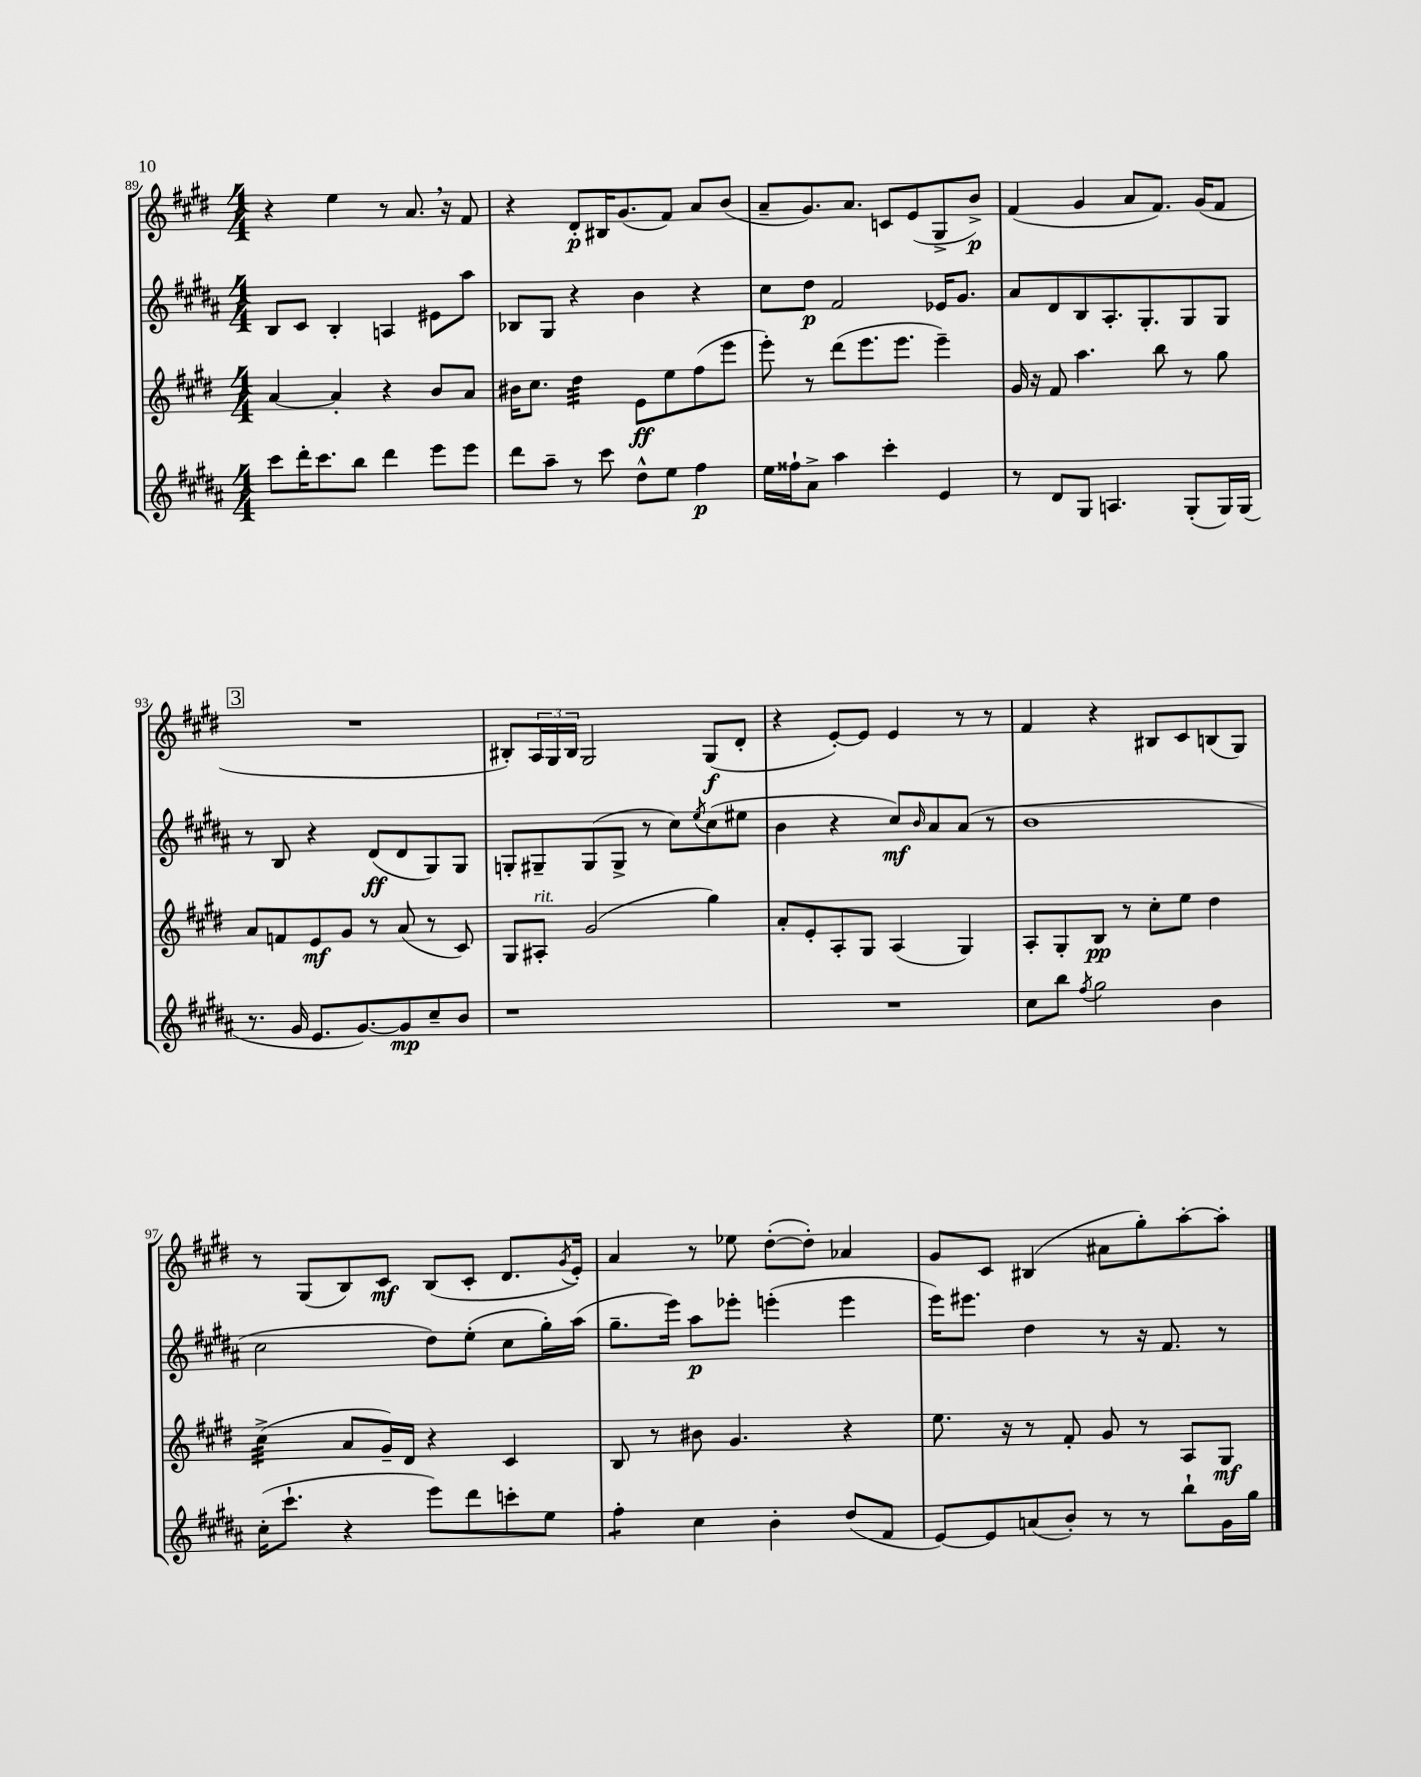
<<
\new StaffGroup <<
\new Staff = "s0" {
    \clef treble \key e \major \numericTimeSignature \time 4/4
    r4 e''4 r8 a'8. \breathe r16 fis'8 |
    r4 dis'8-.\p bis16 gis'8.( fis'8) a'8 b'8( |
    a'8-- gis'8.) a'8. c'8 e'8( gis8-> b'8->\p) |
    fis'4( gis'4 a'8 fis'8.) gis'16( fis'8 |
    \mark \markup { \box "3" } R1 |
    bis8-.) \tuplet 3/2 { a16 gis16 bis16 } gis2 gis8\f( dis'8-. |
    r4 e'8~-.) e'8 e'4 r8 r8 |
    fis'4 r4 bis8 cis'8 b8( gis8) |
    r8 gis8( b8) cis'8\mf b8( cis'8-. dis'8. \acciaccatura { gis'8 } e'16-.) |
    a'4 r8 ees''8 dis''8~-.( dis''8-.) aes'4 |
    gis'8 cis'8 bis4( ais'8 gis''8-.) a''8~-. a''8-. \bar "|." |
}
\new Staff = "s1" {
    \clef treble \key b \major \numericTimeSignature \time 4/4
    b8 cis'8 b4-. a4 eis'8 ais''8 |
    bes8 gis8 r4 b'4 r4 |
    cis''8 dis''8\p fis'2 ees'16 gis'8. |
    ais'8 dis'8 b8 ais8.-. gis8.-. gis8 gis8 |
    \mark \markup { \box "3" } r8 b8 r4 dis'8\ff( dis'8 gis8) gis8 |
    g8-. gis8-- gis8( gis8-> r8 cis''8) \acciaccatura { e''8 } cis''8( eis''8 |
    b'4 r4 cis''8\mf) \grace { b'16 } ais'8 ais'8( r8 |
    b'1 |
    cis''2 dis''8) e''8-.( cis''8 gis''16-.) ais''16( |
    gis''8.-- e'''16) ais''8\p ees'''8-. e'''4-.( e'''4 |
    e'''16) eis'''8. dis''4 r8 r16 fis'8. r8 \bar "|." |
}
\new Staff = "s2" {
    \clef treble \key e \major \numericTimeSignature \time 4/4
    a'4~ a'4-. r4 b'8 a'8 |
    bis'16 cis''8. dis''4:32 e'8\ff e''8 fis''8( e'''8 |
    e'''8-.) r8 dis'''8( e'''8. e'''8. e'''4--) |
    gis'16 r16 fis'8 a''4. b''8 r8 gis''8 |
    \mark \markup { \box "3" } a'8 f'8 e'8\mf gis'8 r8 a'8( r8 cis'8) |
    gis8 ais8-.^\markup { \italic "rit." } gis'2( gis''4) |
    a'8-. e'8-. a8-. gis8 a4( gis4) |
    a8-. gis8-. b8\pp r8 cis''8-. e''8 dis''4 |
    cis''4:32->( a'8 gis'16--) dis'16 r4 cis'4 |
    b8 r8 bis'8 gis'4. r4 |
    e''8. r16 r8 fis'8-. gis'8 r8 a8 gis8\mf \bar "|." |
}
\new Staff = "s3" {
    \clef treble \key b \major \numericTimeSignature \time 4/4
    cis'''8 dis'''16-. cis'''8. b''8 dis'''4 e'''8 e'''8 |
    dis'''8 ais''8-- r8 cis'''8 dis''8-^ e''8 fis''4\p |
    e''16 fisis''16-! ais'8-> ais''4 cis'''4-. e'4 |
    r8 dis'8 gis8 a4. gis8-.( gis16) gis16( |
    \mark \markup { \box "3" } r8. gis'16 e'8. gis'8.~) gis'8\mp cis''8-- b'8 |
    r1 |
    R1 |
    cis''8 b''8 \acciaccatura { fis''8 } gis''2 b'4 |
    cis''16-.( cis'''8.-! r4 e'''8) dis'''8 c'''8-. e''8 |
    fis''4:8-. cis''4 b'4-. dis''8( fis'8 |
    e'8~) e'8 a'8( b'8-.) r8 r8 b''8-! gis'16 gis''16 \bar "|." |
}
>>
>>
\layout { \context { \Score currentBarNumber = #89 } }
